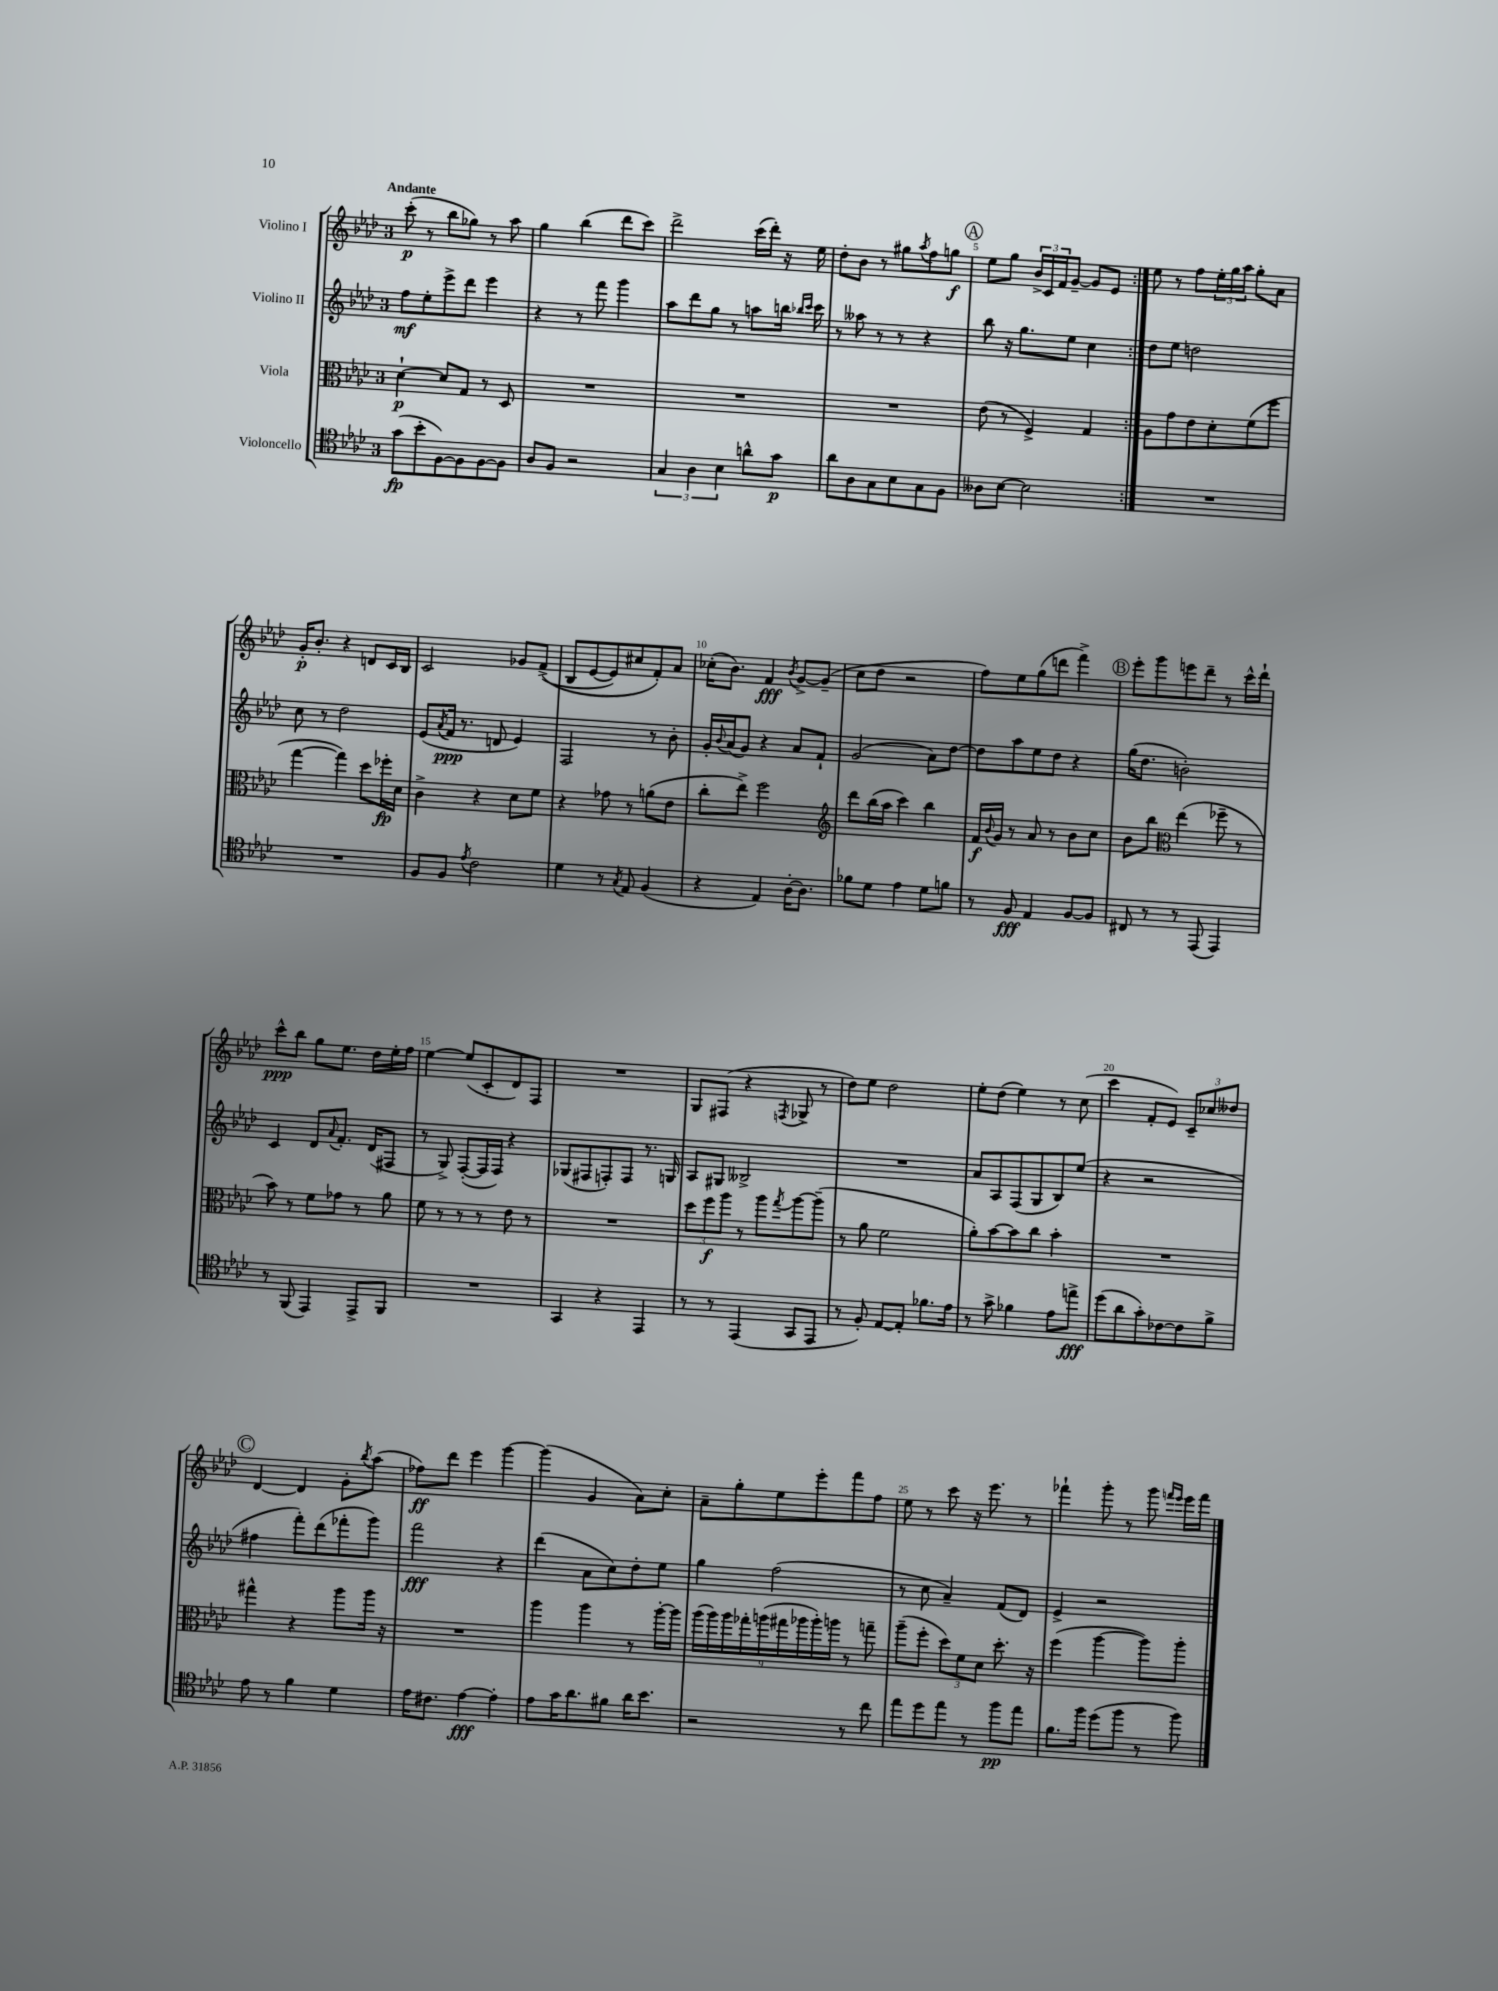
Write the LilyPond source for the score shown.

<<
\new StaffGroup <<
\new Staff = "s0" \with { instrumentName = "Violino I" } {
    \clef treble \key aes \major \once \override Staff.TimeSignature.style = #'single-digit \time 3/4 \tempo "Andante"
    \repeat volta 2 { c'''8-.\p( r8 bes''8 ges''8) r8 aes''8 |
    g''4 bes''4( des'''8 c'''8) |
    des'''2-> c'''16( des'''16-.) r16 ees''16 |
    des''8-. bes'8 r8 gis''8 \acciaccatura { aes''8 } f''8 g''8\f |
    \mark \markup { \circle "A" } ees''8 g''8 \tuplet 3/2 { bes'16-> c'16 f'16 } g'8~-- g'8 ees'8 | }
    ees''8 r8 f''8 \tuplet 3/2 { ees''16-. g''16 aes''16 } g''8-. aes'8 |
    g'16-.\p bes'8.-. r4 d'8 c'16 bes16 |
    c'2 ges'8 f'8->(\( |
    bes8 ees'8~ ees'8) cis''8 f'8-.\) aes'8 |
    ces''16-.( bes'8.) f'4\fff \acciaccatura { bes'8 } g'8~-> g'8--( |
    c''8 des''8 r2 |
    f''8) ees''8 g''8( d'''8 f'''4->) |
    \mark \markup { \circle "B" } ees'''8-. g'''8 e'''8 des'''8-- r8 c'''16-^ des'''16-! |
    c'''8-^\ppp bes''8 g''8 ees''8. des''16 ees''16-. f''16 |
    ees''4~ ees''8( c'8-. des'8) f8 |
    R2. |
    g8 fis8( r4 \acciaccatura { f8 } ges8-> r8 |
    des''8) ees''8 des''2 |
    ees''8-. des''8( ees''4) r8 c''8( |
    c'''4 f'8-. ees'8) \tuplet 3/2 { c'8-- ces''8 deses''8 } |
    \mark \markup { \circle "C" } des'4~ des'4 g'8-. \acciaccatura { bes''8 } aes''8( |
    fes''8\ff) des'''8 ees'''4 g'''4~ |
    g'''4( g'4 aes'8) c''8-. |
    aes'8-- g''8-. ees''8 ees'''8-. f'''8 f''8 |
    ees''8 r8 c'''8 r16 ees'''8. r8 |
    fes'''4-! g'''8-. r8 g'''8 \grace { f'''16 ees'''16 } ees'''16 f'''16 \bar "|." |
}
\new Staff = "s1" \with { instrumentName = "Violino II" } {
    \clef treble \key aes \major \once \override Staff.TimeSignature.style = #'single-digit \time 3/4
    \repeat volta 2 { f''8\mf ees''8-. ees'''8-> des'''8 ees'''4 |
    r4 r8 f'''8 g'''4 |
    aes''8 des'''8 g''8 r8 a''8 b''16 \grace { bes''16 c'''16 } c'''16 |
    r8 aeses''8 r8 r8 r4 |
    \mark \markup { \circle "A" } bes''8 r16 g''8. ees''8 c''4 | }
    des''8 ees''8 d''2 |
    c''8 r8 des''2 |
    ees'8( \acciaccatura { aes'8 } f'16\ppp r8. d'8 ees'4) |
    f2 r8 bes'8-. |
    g'16-. \appoggiatura { bes'8 } aes'16( g'8) r4 aes'8 f'8-! |
    g'2( aes'8) des''8~ |
    des''8 aes''8 ees''8 des''8 r4 |
    \mark \markup { \circle "B" } g''16( des''8. b'2-.) |
    c'4 des'8 \appoggiatura { aes'8 } f'8.-. des'16( fis8 |
    r8 g8->) f8~-.( f16 f16) r4 |
    ges8( fis8 f8-.) f8 r8. g16 |
    aes8 gis8 beses2-> |
    R2. |
    aes'8 aes8 f8( g8 bes8) ees''8( |
    r4 r2 |
    \mark \markup { \circle "C" } fis''4 f'''8-.) des'''8( fes'''8-. g'''8) |
    f'''2\fff r4 |
    des'''4( aes'8 c''8) des''8-. ees''8 |
    g''4 f''2( |
    r8 c''8 aes'4--) f'8( des'8) |
    ees'4-> r2 \bar "|." |
}
\new Staff = "s2" \with { instrumentName = "Viola" } {
    \clef alto \key aes \major \once \override Staff.TimeSignature.style = #'single-digit \time 3/4
    \repeat volta 2 { des'4~-!\p des'8 g8 r8 des8 |
    R2. |
    R2. |
    R2. |
    \mark \markup { \circle "A" } ees'8( r8 f4->) g4 | }
    aes8 g'8 ees'8 des'8-. f'8( f''8 |
    g''4~ g''4) des''8 fes''16-.\fp des'16 |
    c'4-> r4 des'8 f'8 |
    r4 ges'8 r8 a'8( ees'8 |
    c''8-. ees''8->) f''2 |
    \clef treble des'''8 bes''16( aes''16 c'''4) bes''4 |
    f'16\f \appoggiatura { bes'8 } g'16 r8 aes'8 r8 bes'8 c''8 |
    \mark \markup { \circle "B" } bes'8 bes''8 \clef alto ees''4( fes''8-- r8 |
    bes'8) r8 f'8 ges'8 r8 aes'8 |
    f'8 r8 r8 r8 ees'8 r8 |
    R2. |
    \tuplet 3/2 { des''8 f''8\f aes''8 } r8 aes''8 \acciaccatura { g''8 } aes''8~ aes''8--( |
    r8 aes'8 f'2 |
    aes'8-.) bes'8~ bes'8 c''8 bes'4-. |
    R2. |
    \mark \markup { \circle "C" } gis''4-^ r4 aes''8 aes''16 r16 |
    R2. |
    aes''4 aes''4 r8 aes''16~-. aes''16 |
    \tuplet 9/8 { aes''16( aes''16) aes''16 ges''16-. a''16( gis''16 aes''16 aes''16-.) a''16 } r8 g''8-- |
    aes''8--( f''8-. \tuplet 3/2 { des''8) f'8 des'8 } des''8.-. r16 |
    f''4( aes''4~ aes''8) aes''8-. \bar "|." |
}
\new Staff = "s3" \with { instrumentName = "Violoncello" } {
    \clef tenor \key aes \major \once \override Staff.TimeSignature.style = #'single-digit \time 3/4
    \repeat volta 2 { g'8\fp( bes'8-. f8~) f8 f8~ f8 |
    aes8 f8 r2 |
    \tuplet 3/2 { g4 aes4 bes4 } a'8-^ g'8\p |
    aes'8 aes8 g8 bes8 g8 f8 |
    \mark \markup { \circle "A" } aeses8 bes8~ bes2 | }
    R2. |
    R2. |
    f8 f8 \acciaccatura { ees'8 } c'2 |
    des'4 r8 \acciaccatura { g8 } ees8 f4( |
    r4 ees4) aes16~-. aes8. |
    fes'8 des'8 ees'4 des'8 f'8 |
    r8 f8\fff ees4 f8~ f8 |
    \mark \markup { \circle "B" } cis8 r8 r8 ees,8( ees,4) |
    r8 f,8( ees,4) ees,8-> f,8 |
    R2. |
    g,4 r4 ees,4 |
    r8 r8 ees,4( g,8 ees,8 |
    r8 f8-.) ees8~ ees8-. fes'8. ees'16 |
    r8 g'8-> fes'4 ees'8 e''8->\fff |
    des''8( aes'8 g'8-.) ces'8~ ces'8 f'8-> |
    \mark \markup { \circle "C" } ees'8 r8 f'4 des'4 |
    ees'16 cis'8. ees'4~\fff ees'4-. |
    ees'8 g'16 aes'8. fis'8 aes'16 bes'8. |
    r2 r8 c''8 |
    ees''8 des''8 ees''8 r8 f''8\pp ees''8 |
    f'8. f''16 des''8( f''8 r8 f''8) \bar "|." |
}
>>
>>
\layout { \context { \Score \override BarNumber.break-visibility = ##(#f #t #t) barNumberVisibility = #(every-nth-bar-number-visible 5) } }
